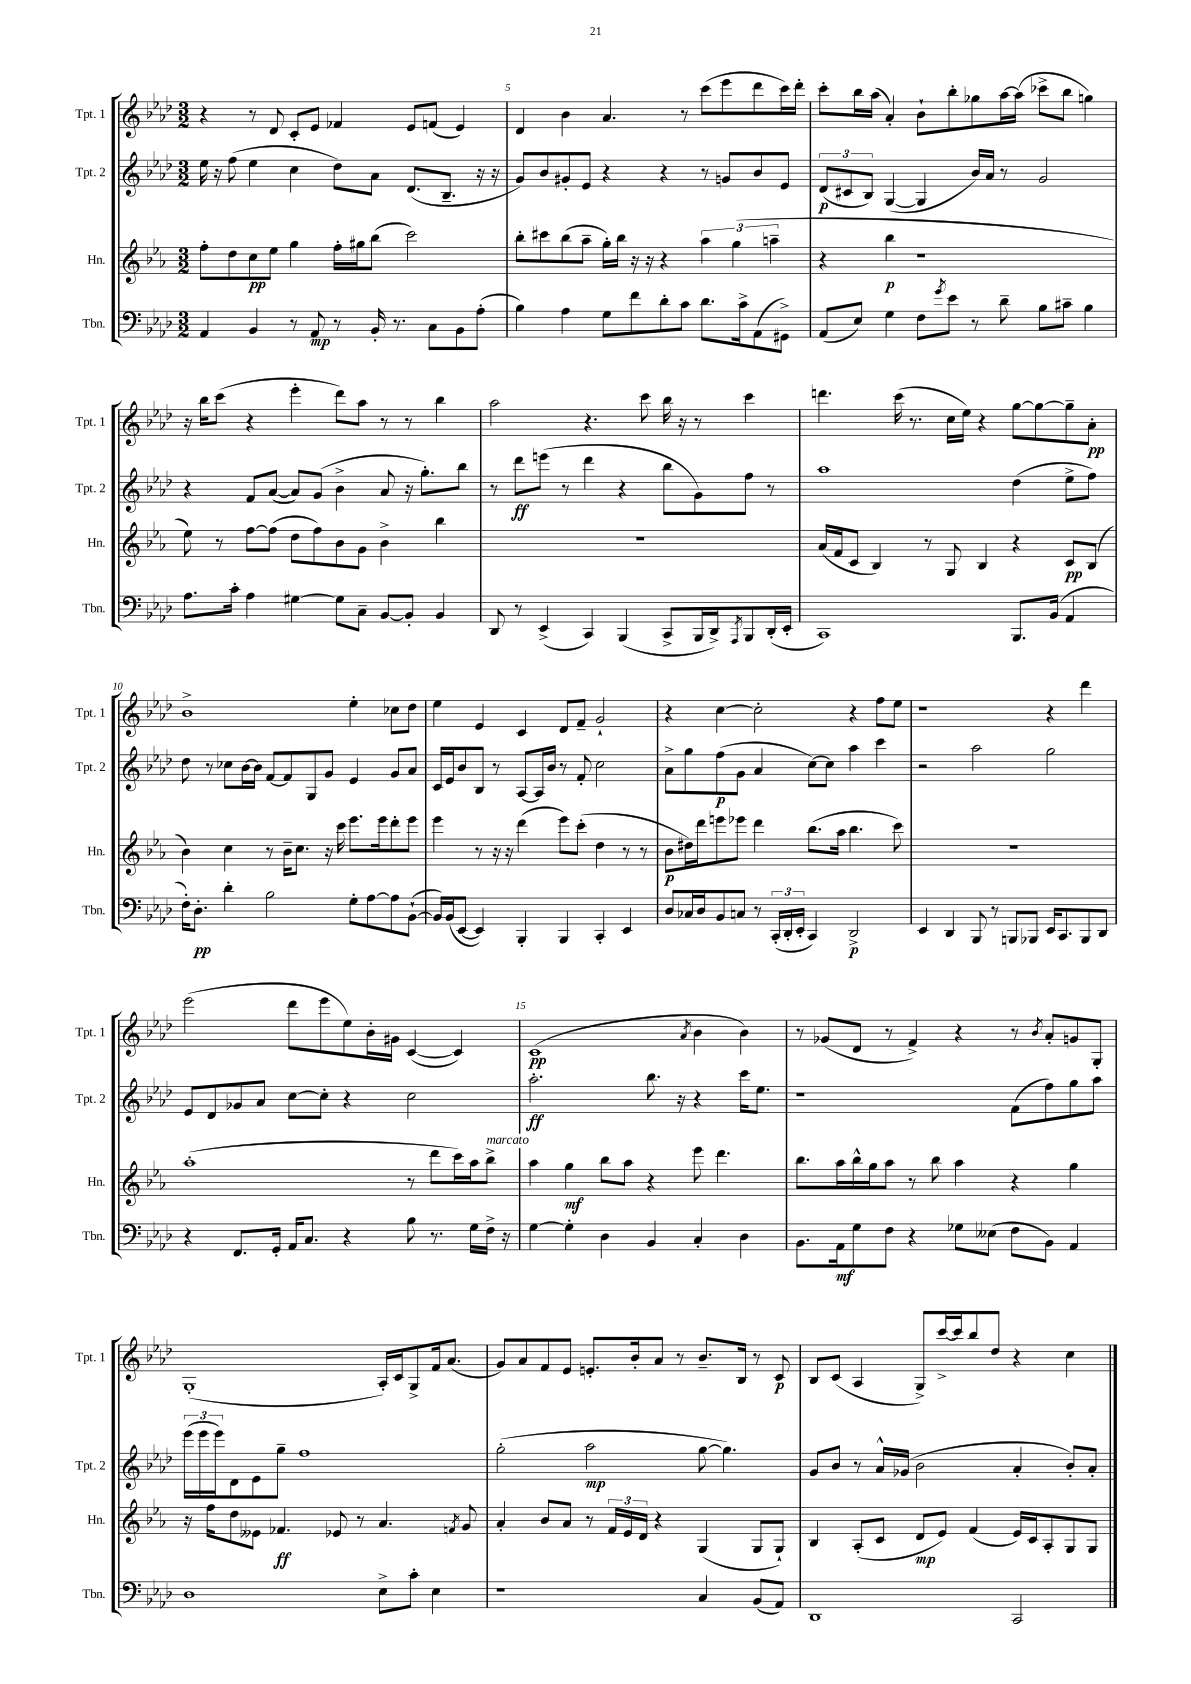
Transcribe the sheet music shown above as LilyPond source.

<<
\new StaffGroup <<
\new Staff = "s0" \with { instrumentName = "Tpt. 1" shortInstrumentName = "Tpt. 1" } {
    \clef treble \key aes \major \numericTimeSignature \time 3/2
    r4 r8 des'8 c'8-. ees'8 fes'4 ees'8 f'8( ees'4) |
    des'4 bes'4 aes'4. r8 c'''8( ees'''8 des'''8 c'''16) des'''16-. |
    c'''8-. bes''16 aes''16( aes'4-.) bes'8-! bes''8-. ges''8 aes''16~ aes''16( ces'''8-> bes''8 g''4) |
    r16 bes''16 c'''8( r4 ees'''4-. des'''8) aes''8 r8 r8 bes''4 |
    aes''2 r4. c'''8 bes''16 r16 r8 c'''4 |
    d'''4. c'''16( r8. c''16 ees''16) r4 g''8~ g''8~ g''8-- aes'8-.\pp |
    bes'1-> ees''4-. ces''8 des''8 |
    ees''4 ees'4 c'4 des'8 f'8-- g'2-! |
    r4 c''4~ c''2-. r4 f''8 ees''8 |
    r1 r4 des'''4 |
    ees'''2( des'''8 ees'''8 ees''8) bes'16-. gis'16 c'4~( c'4) |
    c'1\pp( \acciaccatura { aes'8 } bes'4 bes'4) |
    r8 ges'8( des'8 r8 f'4->) r4 r8 \acciaccatura { bes'8 } aes'8-. g'8 g8-. |
    g1-.( aes16-.) c'16 g8-> f'16 aes'8.( |
    g'8) aes'8 f'8 ees'8 e'8.-. bes'16-. aes'8 r8 bes'8.-- bes16 r8 c'8\p |
    bes8 c'8( aes4 g8->) c'''16~-> c'''16 bes''8 des''8 r4 c''4 \bar "|." |
}
\new Staff = "s1" \with { instrumentName = "Tpt. 2" shortInstrumentName = "Tpt. 2" } {
    \clef treble \key aes \major \numericTimeSignature \time 3/2
    ees''16 r16 f''8( ees''4 c''4 des''8) aes'8 des'8.( bes8.-- r16 r16 |
    g'8) bes'8 gis'8-. ees'8 r4 r4 r8 g'8 bes'8 ees'8 |
    \tuplet 3/2 { des'8\p( cis'8 bes8) } g4~( g4 bes'16) aes'16 r8 g'2 |
    r4 f'8 aes'8~( aes'8) g'8( bes'4-> aes'8 r16 g''8.-.) bes''8 |
    r8 des'''8\ff e'''8( r8 des'''4 r4 bes''8 g'8) f''8 r8 |
    aes''1 des''4( ees''8-> f''8) |
    des''8 r8 ces''8 bes'16~ bes'16 f'8~ f'8 g8 g'8 ees'4 g'8 aes'8 |
    c'16 ees'16 bes'8 bes8 r8 aes8~ aes16 bes'16 r8 f'8-. c''2 |
    aes'8-> g''8 f''8\p( g'8 aes'4 c''8~) c''8 aes''4 c'''4 |
    r2 aes''2 g''2 |
    ees'8 des'8 ges'8 aes'8 c''8~ c''8-. r4 c''2 |
    aes''2.-.\ff bes''8. r16 r4 c'''16 ees''8. |
    r1 f'8( f''8) g''8 aes''8 |
    \tuplet 3/2 { ees'''16( ees'''16 ees'''16) } des'8 ees'8 g''8-- f''1 |
    g''2-.( aes''2\mp g''8~ g''4.) |
    g'8 bes'8 r8 aes'16-^ ges'16( bes'2 aes'4-. bes'8-.) aes'8-. \bar "|." |
}
\new Staff = "s2" \with { instrumentName = "Hn." shortInstrumentName = "Hn." } {
    \clef treble \key ees \major \numericTimeSignature \time 3/2
    f''8-. d''8 c''8\pp ees''8 g''4 f''16-. gis''16 bes''8( c'''2) |
    bes''8-. cis'''8 bes''8( aes''8-- g''16-.) bes''16 r16 r16 r4 \tuplet 3/2 { aes''4 g''4( a''4-- } |
    r4 bes''4\p r1 |
    ees''8) r8 f''8~ f''8( d''8 f''8) bes'8 g'8 bes'4-> bes''4 |
    R1. |
    aes'16( f'16 c'8 bes4) r8 g8 bes4 r4 c'8\pp bes8( |
    bes'4) c''4 r8 bes'16-- c''8. r16 c'''16 ees'''8. ees'''16 d'''8-. ees'''8 |
    ees'''4 r8 r16 r16 d'''4( ees'''8) c'''8-.( d''4 r8 r8 |
    bes'8\p dis''16) d'''16 e'''8 ees'''8 d'''4 bes''8.( aes''16 bes''4. c'''8) |
    R1. |
    aes''1-.( r8 d'''8 c'''16) aes''16 bes''8->^\markup { \italic "marcato" } |
    aes''4 g''4\mf bes''8 aes''8 r4 ees'''8 d'''4. |
    bes''8. aes''16 bes''16-^ g''16 aes''8 r8 bes''8 aes''4 r4 g''4 |
    r16 f''16 d''8 eeses'8 fes'4.\ff ees'8 r8 aes'4. \acciaccatura { f'8 } g'8 |
    aes'4-. bes'8 aes'8 r8 \tuplet 3/2 { f'16 ees'16 d'16 } r4 g4( g8 g8-!) |
    bes4 aes8-.( c'8 d'8\mp ees'8) f'4( ees'16) c'16 aes8-. g8 g8 \bar "|." |
}
\new Staff = "s3" \with { instrumentName = "Tbn." shortInstrumentName = "Tbn." } {
    \clef bass \key aes \major \numericTimeSignature \time 3/2
    aes,4 bes,4 r8 aes,8\mp r8 bes,16-. r8. c8 bes,8 aes8-.( |
    bes4) aes4 g8 f'8 des'8-. c'8 des'8. c'16-> aes,8( gis,8->) |
    aes,8( ees8) g4 f8 \acciaccatura { g'8 } ees'8 r8 des'8-- bes8 cis'8-- bes4 |
    aes8. c'16-. aes4 gis4~ gis8 c8-- bes,8~ bes,8-. bes,4 |
    des,8 r8 ees,4->( c,4) bes,,4( c,8-> bes,,16 des,16->) \acciaccatura { aes,,8 } bes,,8 des,16-.( ees,16-. |
    c,1) bes,,8. bes,16( aes,4 |
    f16-.) des8.-.\pp des'4-. bes2 g8-. aes8~ aes8 bes,8~-!( |
    bes,16) bes,16( ees,8~ ees,4) bes,,4-. bes,,4 c,4-. ees,4 |
    des8 ces16 des16 bes,8 c8 r8 \tuplet 3/2 { c,16-.( des,16-. ees,16-. } c,4) des,2->\p |
    ees,4 des,4 bes,,8 r8 b,,8 bes,,8 ees,16 c,8. bes,,8 des,8 |
    r4 f,8. g,16-. aes,16 c8. r4 bes8 r8. g16 f16-> r16 |
    g4~ g4-. des4 bes,4 c4-. des4 |
    bes,8. aes,16\mf g8 f8 r4 ges8 eeses8( f8 bes,8) aes,4 |
    des1 ees8-> c'8-. ees4 |
    r1 c4 bes,8( aes,8) |
    des,1 c,2 \bar "|." |
}
>>
>>
\layout { \context { \Score currentBarNumber = #4 \override BarNumber.break-visibility = ##(#f #t #t) barNumberVisibility = #(every-nth-bar-number-visible 5) } }
